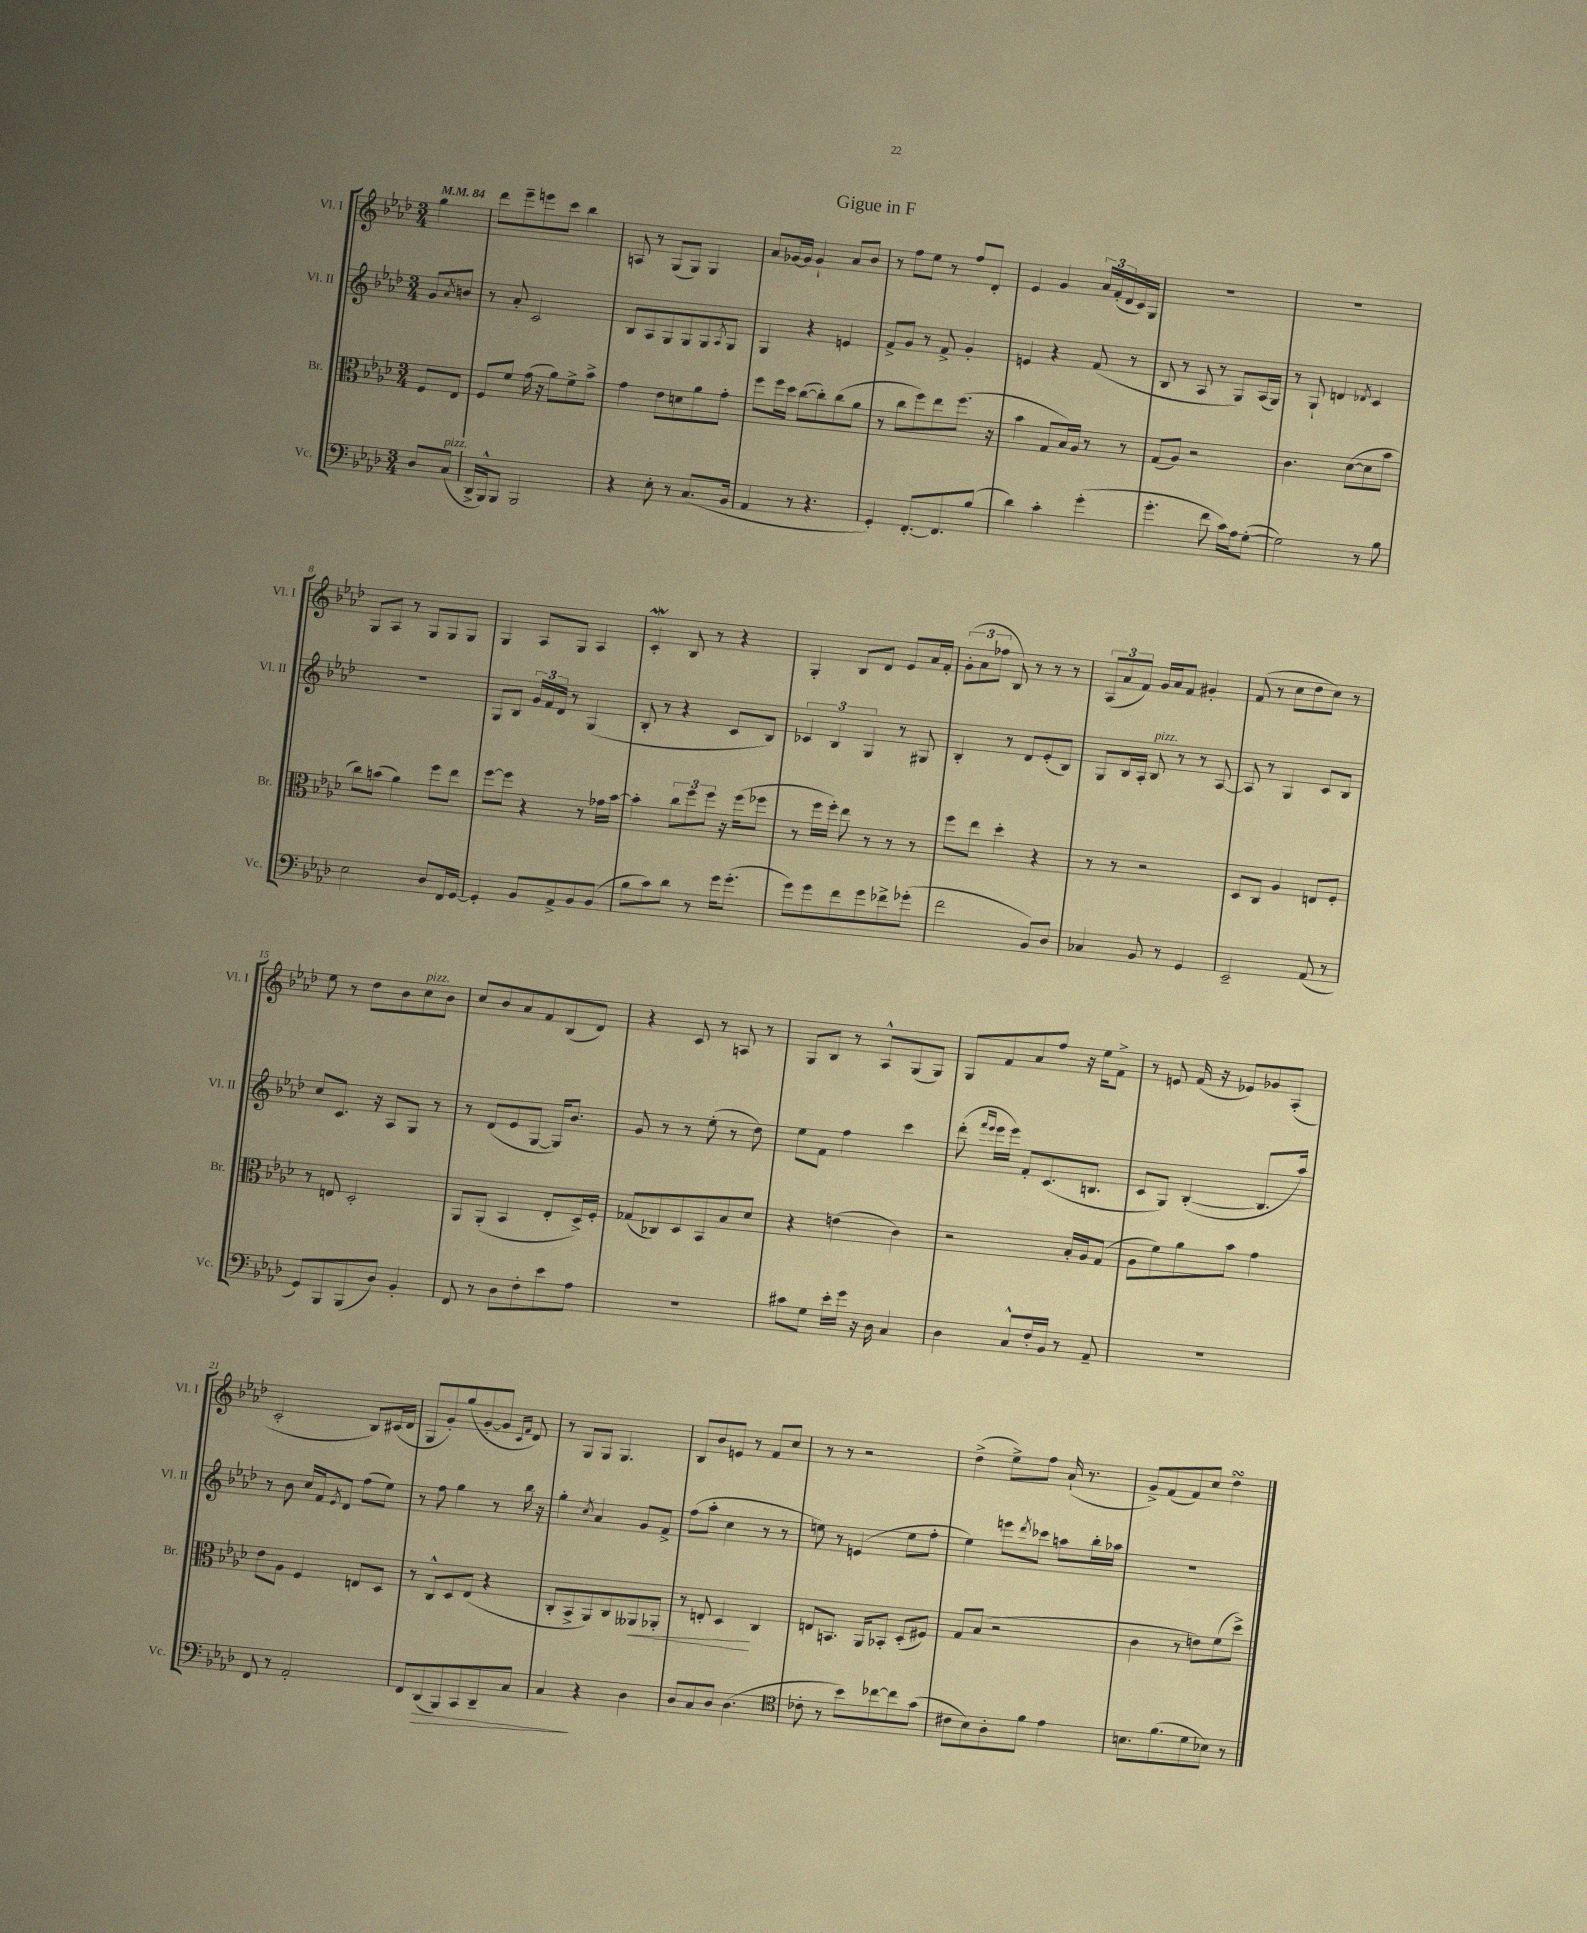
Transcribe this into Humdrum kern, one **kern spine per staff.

**kern	**dynam	**kern	**dynam	**kern	**kern
*part4	*part4	*part3	*part3	*part2	*part1
*staff4	*staff4	*staff3	*staff3	*staff2	*staff1
*I"Vc.	*	*I"Br.	*	*I"Vl. II	*I"Vl. I
*I'Vc.	*	*I'Br.	*	*I'Vl. II	*I'Vl. I
*clefF4	*	*clefC3	*	*clefG2	*clefG2
*k[b-e-a-d-]	*	*k[b-e-a-d-]	*	*k[b-e-a-d-]	*k[b-e-a-d-]
*M3/4	*	*M3/4	*	*M3/4	*M3/4
*MM84	*	*MM84	*	*MM84	*MM84
=	=	=	=	=	=
8D-/L	.	8F/L	.	8g/L	4gg\
.	.	.	.	8qa-/	.
!LO:TX:a:i:t=pizz.	!	!	!	!	!
(8C/J	.	8E-/J	.	8bn/J	.
=1	=1	=1	=1	=1	=1
16DD-^/LL	.	8F/L	.	8r	8ddd-\L
16BBB-^^/J)	.	.	.	.	.
8BBB-/J	.	8f/J	.	8a-'/	8eee-~\
2BBB-/	.	(16g\	.	2c/	8eeen\
.	.	16r	.	.	.
.	.	8a-\L)	.	.	8ccc\J
.	.	8f^\	.	.	4bb-\
.	.	8b-^\J	.	.	.
=2	=2	=2	=2	=2	=2
4r	.	4g\	.	8B-/L	8An/
.	.	.	.	8A-/	8r
8E-'\	.	8e-\L	.	8G/	(8G/L
8r	.	8dn\	.	8G/	8G/J)
(8.C/L	.	8a-\	.	8G/	4G/
.	.	.	.	8qA-/	.
.	.	8g'\J	.	8G/J	.
16BB-/Jk	.	.	.	.	.
=3	=3	=3	=3	=3	=3
4AA-/	.	8ff\L	.	4G/	8a-/L
.	.	16ff\L	.	.	[16g-X/L
.	.	16dd-\JJ	.	.	16g-/JJ]
8r	.	([8cc\L	.	4r	4g-`/
4.r	.	8cc'\])	.	.	.
.	.	(8cc\	.	4en/	8a-/L
.	.	8a-\J	.	.	8b-/J
=4	=4	=4	=4	=4	=4
4GG'/)	.	8r	.	8f^/L	8r
.	.	8cc\L	.	8g/J	8ff\L
[8.FF'/L	.	8ff\)	.	8r	8ee-\J
.	.	8ee-\	.	8f^/	8r
8.FF/]	.	.	.	.	.
.	.	(8.ff\J	.	4g'/	8ff/L
(8B-/J	.	.	.	.	8d-'/J
.	.	16r	.	.	.
=5	=5	=5	=5	=5	=5
4d-\)	.	4b-\	.	4en/	4e-/
4c'\	.	8G/L	.	4r	4g/
.	.	16B-/L)	.	.	.
.	.	16A-/JJ	.	.	.
(4g'\	.	8r	.	(8f/	24a-/LL
.	.	.	.	.	(24f'/
.	.	.	.	.	24d-/
.	.	8r	.	8r	16c/)
.	.	.	.	.	16G/JJ
=6	=6	=6	=6	=6	=6
4.g'\	.	(8G/L	.	8B-/	2.r
.	.	8A-/J)	.	8r	.
.	.	2r	.	8A-/	.
8f\	.	.	.	8r	.
16c\LL)	.	.	.	8G/L)	.
16A-\J	.	.	.	.	.
([8G'\J	.	.	.	(16A-/L	.
.	.	.	.	16G/JJ)	.
=7	=7	=7	=7	=7	=7
2G\])	.	4.c\	.	8r	2.r
.	.	.	.	8G`/	.
.	.	.	.	4dn/	.
.	.	([8d-\L	.	.	.
.	.	.	.	8qd-X/	.
8r	.	8d-\]	.	4c/	.
8B-\	.	8b-\J	.	.	.
!!LO:LB:g=z
=8	=8	=8	=8	=8	=8
2E-\	.	8cc\L)	.	2.r	8G/L
.	.	(8bn\J	.	.	8A-/J
.	.	4a-\)	.	.	8r
.	.	.	.	.	8G/L
8D-/L	.	8ff\L	.	.	8G/
16FF/L	.	8ee-\J	.	.	8G/J
[16GG/JJ	.	.	.	.	.
=9	=9	=9	=9	=9	=9
4GG'/]	.	[8ff\L	.	8G/L	4G/
.	.	8ff\J]	.	8B-/J	.
8BB-/L	.	4r	.	24g/LL	8A-/L
.	.	.	.	24f/	.
.	.	.	.	24d-/JJ	.
8AA-^/	.	.	.	8r	8G/J
8BB-/	.	8r	.	(4G/	4A-/
(8BB-/J	.	16g-X\LL	.	.	.
.	.	[16b-\JJ	.	.	.
=10	=10	=10	=10	=10	=10
8B-\L	.	4b-'\]	.	8B-'/	4cW'/
8c\)	.	.	.	8r	.
8d-\J	.	12cc\L	.	4r	8B-/
.	.	12ff\	.	.	.
8r	.	.	.	.	8r
.	.	12ff\J	.	.	.
16g\KL	.	16r	.	8c/L	4r
(8.g'\J	.	(16ff\KL	.	.	.
.	.	8ff-X\J	.	8B-/J)	.
=11	=11	=11	=11	=11	=11
8g\L)	.	8r	.	6c-X/	4G'/
8g\	.	16ff\LL	.	.	.
.	.	.	.	6B-/	.
.	.	16ff'\JJ)	.	.	.
8f\	.	8ee-\	.	.	8B-/L
.	.	.	.	6G/	.
8g\	.	8r	.	.	8d-/J
8f-X^\	.	8r	.	8r	8e-/L
(8g-X'\J	.	8r	.	8G#X/	16a-/L
.	.	.	.	.	16f'/JJ
=12	=12	=12	=12	=12	=12
2f\	.	8ff\L	.	4B-'/	(12g'\L
.	.	.	.	.	12a-\
.	.	8ee-\J	.	.	.
.	.	.	.	.	12ff-X\J
.	.	4dd-'\	.	8r	8B-/)
.	.	.	.	8d-/L	8r
8BB-/L)	.	4r	.	(8e-'/	8r
8D-/J	.	.	.	8B-/J)	8r
=13	=13	=13	=13	=13	=13
4C-X/	.	8r	.	8G/L	(12A-/L
.	.	.	.	.	12a-/
.	.	8r	.	16B-/L	.
.	.	.	.	.	12f/J)
.	.	.	.	16A-'/JJ	.
!	!	!	!	!LO:TX:a:i:t=pizz.	!
8BB-/	.	2r	.	8B-/	16g/LL
.	.	.	.	.	16a-/J
8r	.	.	.	8r	8f/J
4GG/	.	.	.	8r	4g#X'/
.	.	.	.	[8A-/	.
=14	=14	=14	=14	=14	=14
2EE-~/	.	8D-/L	.	8A-/]	(8f/
.	.	8C/J	.	8r	8r
.	.	4A-/	.	4G/	8cc\L
.	.	.	.	.	8dd-\
(8AA-/	.	8En/L	.	8c/L	8cc\J)
8r	.	8F'/J	.	8B-/J	8r
!!LO:LB:g=z
=15	=15	=15	=15	=15	=15
8GG/L)	.	8r	.	8cc/L	8ee-\
8BBB-/	.	8En/	.	8.c/J	8r
(8BBB-/	.	2D-'/	.	.	8dd-\L
.	.	.	.	16r	.
8D-/J)	.	.	.	8A-/L	8b-\
!	!	!	!	!	!LO:TX:a:i:t=pizz.
4BB-'/	.	.	.	8G/J	8cc\
.	.	.	.	8r	8b-\J
=16	=16	=16	=16	=16	=16
8FF/	.	8AA-/L	.	8r	8cc/L
8r	.	(8AA-'/J	.	(8d-/L	8b-/
8D-\L	.	4BB-/	.	8e-/	8a-/
8F'\	.	.	.	[8G/J	8f/
8e-\	.	8E-'/L	.	16G/KL])	(8B-/
.	.	.	.	8.b-/J	.
8A-\J	.	16D-^/L)	.	.	8d-/J)
.	.	16F'/JJ	.	.	.
=17	=17	=17	=17	=17	=17
2.r	.	(8G-X/L	.	8g/	4r
.	.	8C-X/)	.	8r	.
.	.	8D-/	.	8r	8c/
.	.	8BB-/	.	(8ee-'\	8r
.	.	8B-/	.	8r	8An/
.	.	8d-/J	.	8dd-\)	8r
=18	=18	=18	=18	=18	=18
8c#X\L	.	4r	.	8ee-\L	8G/L
8G\J	.	.	.	8f\J	8B-/J
16e-'\LL	.	(4en\	.	4ff\	8r
16g\JJ	.	.	.	.	.
16r	.	.	.	.	8A-^^/L
16D-\	.	.	.	.	.
4C/	.	4c\)	.	4ccc\	(8G/
.	.	.	.	.	8G/J)
=19	=19	=19	=19	=19	=19
4D-\	.	2r	.	(8ddd-'\	8G/L
.	.	.	.	16qqfff/LL	.
.	.	.	.	16qqeee-/JJ	.
.	.	.	.	16eee-\LL	8f/
.	.	.	.	16eee-\JJ)	.
8C^^/L	.	.	.	8f'/L	8a-/
16F'/L	.	.	.	(8.c/	8ff/J
16BB-/JJ	.	.	.	.	.
8r	.	16B-'/LL	.	.	16r
.	.	16A-/J	.	8.Bn/J	16ee-\KL
8AA-~/	.	(8G/J	.	.	8f^\J
=20	=20	=20	=20	=20	=20
2.r	.	8A-\L	.	8c/L	8r
.	.	8f\)	.	8G/J)	8en/
.	.	8a-\	.	([4B-'/	(16f/
.	.	.	.	.	16r
.	.	8b-\J	.	.	8e-X/L)
.	.	4g\	.	8.B-/L]	8g-X/
.	.	.	.	.	(8A-'/J
.	.	.	.	16aa-/Jk)	.
!!LO:LB:g=z
=21	=21	=21	=21	=21	=21
8FF/	.	8e-\L	.	8r	2c'/
8r	.	8A-\J	.	8b-\	.
2AA-'/	.	4F/	.	16cc/LL	.
.	.	.	.	16f/J	.
.	.	.	.	8qe-/	.
.	.	.	.	8d-/J	.
.	.	8En/L	.	(8ff\L	8B-/L)
.	.	8D-/J	.	8ee-\J)	(16c#X/L
.	.	.	.	.	16d-/JJ
=22	=22	=22	=22	=22	=22
8FF/L	.	8r	.	8r	8G/L
!	!LO:HP:b	!	!	!	!
(8DD-/	>	8C^^/L	.	8ff\	8g'/)
8BBB-/)	.	8D-/	.	4gg\	(8gg/
8CC/	.	(8E-/J	.	.	[8g'/
8DD-~/	.	4r	.	8r	8g/J]
.	.	.	.	.	16qqc/LL
.	.	.	.	.	16qqf/JJ
8C/J	.	.	.	16bb-\	8d-/)
.	.	.	.	16r	.
=23	=23	=23	=23	=23	=23
4C/	.	8C'/L	.	4gg'\	8r
.	.	8BB-^/	.	.	8G/L
.	.	.	.	8qcc/	.
4r	]	8AA-/)	.	4a-/	8G/J
.	.	8C/	.	.	4.G/
!	!	!	!LO:HP:b	!	!
4D-\	.	8AA--X/	<	8g/L	.
.	.	8AA-X'/J	.	8f^/J	.
=24	=24	=24	=24	=24	=24
8D-/L	.	8r	.	(8ff\L	8B-/L
8C/	.	8En'/	.	8aa-'\J	8b-/
8D-/J	.	4D-/	.	4cc\	8en/J
(4.D-\	.	.	.	.	8r
.	.	4C/	[	8r	8f/L
.	.	.	.	8r	8cc/J
=25	=25	=25	=25	=25	=25
*clefC4	*	*	*	*	*
8c-X'\	.	8En/L	.	8een\)	8r
8r	.	8.BBn/J	.	8r	8r
8b-\L)	.	.	.	(4en/	2r
.	.	16AA-/KL	.	.	.
[8cc-X\	.	8BB-X'/J	.	.	.
8cc-\]	.	(8D-'/L	.	8ee\L	.
(8g\J	.	8F#X/J)	.	8ff'\J	.
=26	=26	=26	=26	=26	=26
8c#X\L	.	8G/L	.	4ee-\)	(4dd-^\
8B-\)	.	(8B-/J	.	.	.
8A-'\	.	2r	.	8eeen\L	8ee-^\L)
.	.	.	.	8qddd-/	.
8f\J	.	.	.	8ccc-X\J	8ff\J
4e-\	.	.	.	8aan\L	(16a-`/
.	.	.	.	.	8.r
.	.	.	.	16bb-'\L	.
.	.	.	.	16aa-X\JJ	.
=27	=27	=27	=27	=27	=27
8.Bn\L	.	4c\	.	2.r	8g^/L)
.	.	.	.	.	(8f/
(8.f\	.	.	.	.	.
.	.	8r	.	.	8f/)
8d-\	.	8en\L)	.	.	8cc/J
8B-X\J)	.	(8f\	.	.	4dd-sSSs\
8r	.	8dd-^\J)	.	.	.
==	==	==	==	==	==
*-	*-	*-	*-	*-	*-
